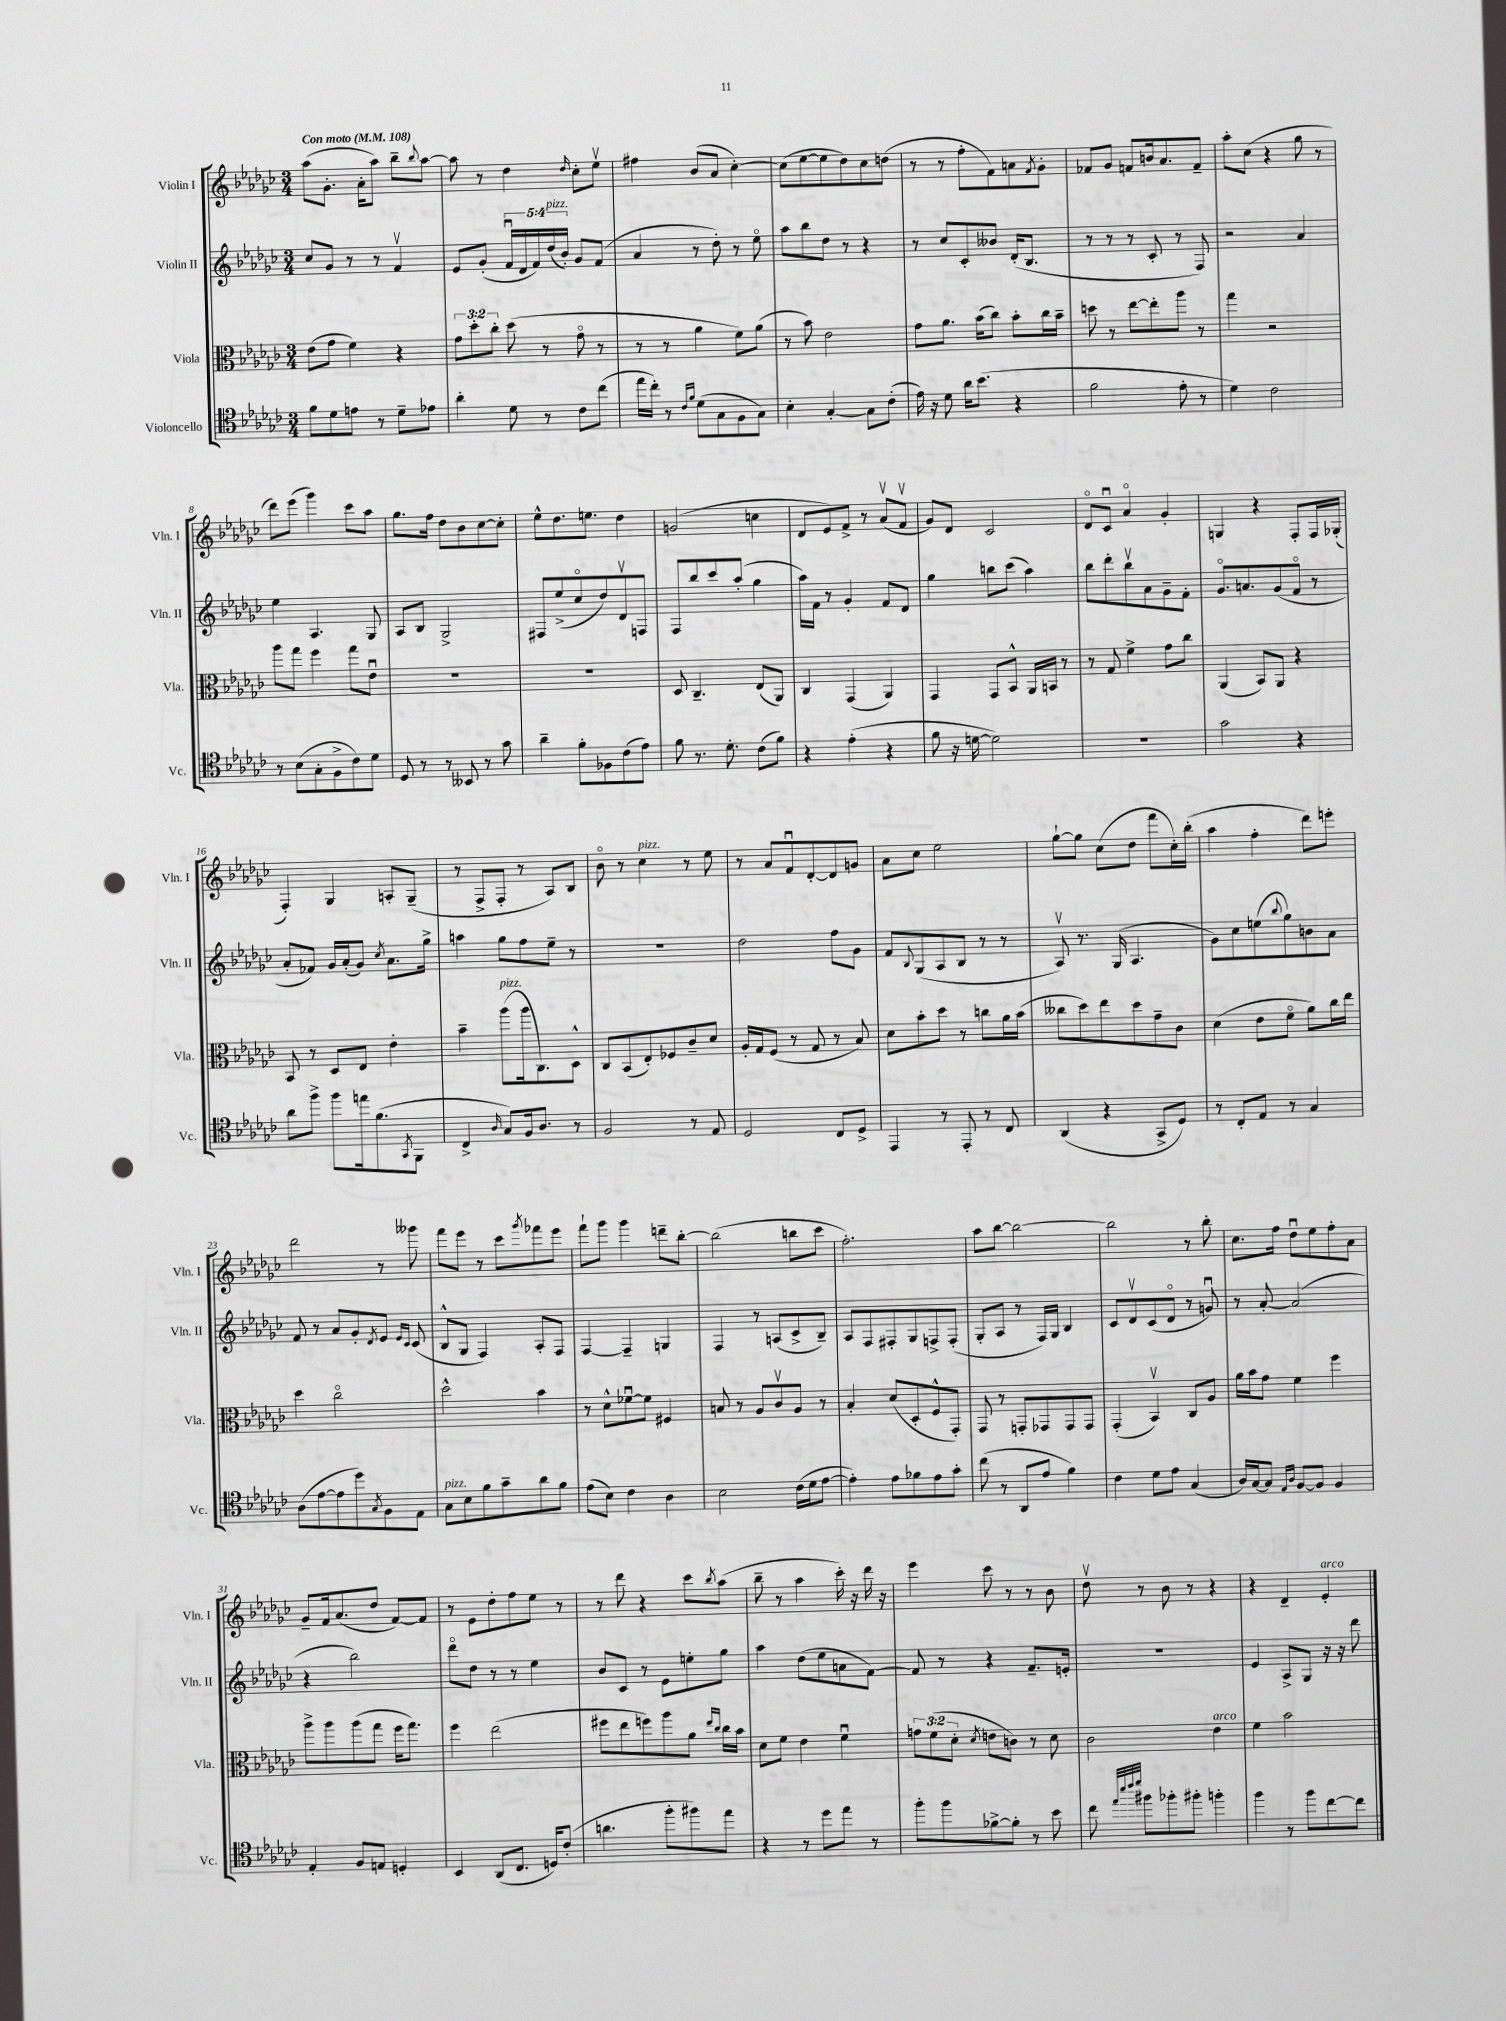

**kern	**kern	**kern	**kern
*staff4	*staff3	*staff2	*staff1
*clefC4	*clefC3	*clefG2	*clefG2
*k[b-e-a-d-g-c-]	*k[b-e-a-d-g-c-]	*k[b-e-a-d-g-c-]	*k[b-e-a-d-g-c-]
*M3/4	*M3/4	*M3/4	*M3/4
*MM108	*MM108	*MM108	*MM108
8f	(8e-	8cc-	(8aa-
8d-	8g-	8g-	8.g-'
8e	4f)	8r	.
.	.	.	16a-'
8r	.	8r	8aa-)
8d-~	4r	4fv	8bb-~
.	.	.	8qqbb-
8e-	.	.	[8aa-
=	=	=	=
4a-'	12g-	8e-	8aa-]
.	12dd-'	.	.
.	.	(8g-'	8r
.	12cc-'	.	.
8d-	(8dd-	20fu	4dd-
.	.	20d-	.
.	.	20f)	.
8r	8r	.	.
.	.	(20dd-	.
.	.	20b-')	.
.	.	.	16qqdd-
8c-	8g-o	8g-	8cc-'
(8cc-	8r	(8f	8ee-v
=	=	=	=
16ee-	8r	4a-	4ff#
16cc-')	.	.	.
8r	8r	.	.
16qqc-	.	.	.
16qqf	.	.	.
(8d-	4a-	8r	(8b-
8G-	.	8dd-')	8a-
8F	8f)	8r	[4cc-')
8G-)	(8a-	8ee-o	.
=	=	=	=
4B-'	8r	8aa-	(8cc-]
.	8b-)	8bb-	[8ee-
[4G-'	2e-	8dd-	8ee-]
.	.	8r	8dd-)
8G-]	.	4r	8cc-
(8c-'	.	.	(8dd
=	=	=	=
16e-)	8g-	8r	8r
16r	.	.	.
8d-	8.a-	8cc-	8r
16a-	.	8c-'	8ff'
(8.b-	(16b-	.	.
.	8cc-)	8b--	8f)
4r	8b-'	(16d-'	8a
.	.	8.B-	.
.	.	.	8qf
.	16cc-	.	8g-'
.	16b-~	.	.
=	=	=	=
2f	8dd	8r	8f-
.	8r	8r	8g-
.	[8ee-	8r	8f
.	8ee-']	8c-'	16b
.	.	.	8.a-
8e-'	8aa-	8r	.
8r	8r	8F)	8f~
=	=	=	=
4d-)	4gg-	2r	8aa-'
.	.	.	(8cc-
2c-	2r	.	4r
.	.	4a-	8gg-
.	.	.	8r
=	=	=	=
8r	8aa-	4ee-	8ddd-)
(8B-	8gg-	.	(8eee-
8G-'	4ff	4.A-	4ggg-)
8F^	.	.	.
8c-)	8gg-	.	8ccc-
8d-	8e-u	8G-	8aa-
=	=	=	=
8D-	2.r	8A-	8.gg-
8r	.	8B-	.
.	.	.	16ff
8r	.	2G-^	8dd-
8BB--	.	.	8b-
8r	.	.	[8cc-
8g-	.	.	8cc-']
=	=	=	=
4a-~	2.r	8F#	8ee-^^
.	.	(8ee-^	8.dd-
8f'	.	8cc-o	.
.	.	.	8.ee
8F-	.	8dd-)	.
(8c-	.	8d-v	4dd-
8e-)	.	8F	.
=	=	=	=
8f	8D-	8F	(2g
8.r	4.C-~	8bb-	.
.	.	8ccc-	.
8.d-'	.	.	.
.	.	(8aa-'	.
(8c-	(8E-	4gg-	4cc
8f)	8AA-)	.	.
=	=	=	=
4r	4C-	16aa-)	8d-
.	.	16f	.
.	.	8r	8e-)
(4e-'	(4GG-	4g-'	8f^
.	.	.	8r
4r	4AA-)	8f	(8a-v
.	.	8d-	8fv
=	=	=	=
8f	4GG-	4gg-	8g-)
16r	.	.	8d-
[16d	.	.	.
2d])	8GG-	8bb	2c-
.	8BB-^^	(8ccc-	.
.	16AA-	4aa-)	.
.	16BB	.	.
.	8r	.	.
=	=	=	=
2.r	8r	8bb-	8d-o
.	8G-	8ddd-'	8c-u
.	4f^	8bb-v	4a-o
.	.	8a-	.
.	8g-	8g-~	4g-'
.	8cc-	8f'	.
=	=	=	=
2g-	(4AA-	8.g-o	4G
.	.	8.a	.
.	8BB-)	.	4r
.	8AA-	(8g-	.
4r	4r	8fo	8F'
.	.	8r	16F
.	.	.	(16G-'
=	=	=	=
8a-	8BB-	8a-'	4F')
8ff^	8r	8f-)	.
8ff	8D-	16g-	4G-
.	.	(16a-'	.
16ee	8E-	8g-)	.
(8.f	.	.	.
.	.	8qcc-	.
.	4e-'	8.a-	8A'
8qGG-	.	.	.
8FF	.	.	(8G-~
.	.	16gg-^	.
=	=	=	=
4C-^	4b-~	4aa	8r
.	.	.	8F^
16qqA-	.	.	.
8G-)	(8aa-	8gg-	8F'
16F	16aa-	8ff	8r
8.A-	8.C-)	.	.
.	.	8ee-~	8A-)
8r	8D-^^	8r	8B-
=	=	=	=
2F	8C-	2.r	8b-o
.	(8BB-	.	8r
.	8E-')	.	4cc-
.	8F-	.	.
8r	8c-~	.	8r
8E-	8d-	.	8ee-
=	=	=	=
2D-	16A-'	2dd-	8r
.	16G-	.	.
.	(8F	.	8a-
.	8r	.	8fu
.	8G-	.	[8d-'
8C-	8r	8ff	8d-]
8D-^	8B-)	8g-	8g
=	=	=	=
4EE-	8d-	8f	8a-
.	.	8qqB-	.
.	8b-'	(8G-	8cc-
8r	8dd-	8A-	2ee-
8EE-'	8r	8B-	.
8r	8cc	8r	.
8C-	16a-	8r	.
.	(16b-	.	.
=	=	=	=
(4AA-	8cc--	8A-v)	[8gg-`
.	8dd-)	8.r	8gg-]
4r	8ee-	.	(8cc-
.	.	(16G-	.
.	8dd-	4.A-	8dd-
8GG-^	8g-~	.	8fff
8D-)	8c-	.	16cc-')
.	.	.	(16bb-'
=	=	=	=
8r	(4d-	8g-)	4aa-
8C-'	.	8cc-	.
8E-	8e-	(8ee	4ff'
.	.	8qqbb-	.
8r	8fo	8gg-)	.
4G-	8a-)	8b	8ddd-)
.	16cc-	8a-	8eee'
.	16ee-	.	.
=	=	=	=
(8A-	4dd-	8f	2ddd-
[8e-	.	8r	.
8e-]	2cc-o	8a-	.
8dd-)	.	8g-'	.
8qG-	.	8qd-	.
8F	.	8e-	8r
.	.	16qqe-	.
.	.	16qqc-	.
8E-	.	(8c-	8ggg--
=	=	=	=
8G-	2dd-^^	8B-^^	8fff
8B-	.	8G-	8eee-
8f	.	4F)	8r
8g-~	.	.	8ccc-
.	.	.	8qggg-
8a-	4b-	8A-'	8fff-
8f	.	8F	8eee-
=	=	=	=
(8e-	8r	[4F	8fff`
8B-)	8d-^^	.	8ggg-
4c-	[8f-u	4F~]	4ggg-
.	8f-]	.	.
4A-	4F#	4G	8ddd~
.	.	.	[8bb-'
=	=	=	=
2B-	8B	4F	(2bb-]
.	8r	.	.
.	8A-	8r	.
.	8c-v	(8A	.
(16c-	8A-	8c-^	8bb
16d-	.	.	.
[8e-	8r	8B-~)	8ccc-
=	=	=	=
4e-'])	4B-'	8A-	2.ff')
.	.	8F	.
8e-	(8d-	8F#'	.
8f-	8D-'	8G-	.
8e-	8F^^	8F^	.
8g-'	8GG-')	(8F'	.
=	=	=	=
(8cc-	8GG-	8G-'	8aa-
8r	8r	8A-	[8bb-
8AA-	8GG'	8r	2bb-_
8e-	8GG-	16F)	.
.	.	16G-	.
4f)	8GG-	4B-	.
.	8GG-	.	.
=	=	=	=
4c-	(4GG-'	8c-	2bb-]
.	.	8d-v	.
8d-	4BB-v)	(8c-	.
8e-	.	8d-o	.
(4G-	8C-	8r	8r
.	8A-	8gu)	8bb-'
=	=	=	=
16A-)	16a-	8r	8.cc-
[16G-	16b-	.	.
8G-]	8g-	[8a-'	.
.	.	.	16ff
16qqE-	.	.	.
16qqA-	.	.	.
[8F	4f	(2a-]	8dd-u
8F]	.	.	8ee-
4F	4ff	.	8ff'
.	.	.	8a-
=	=	=	=
4E-'	8aa-^	4r	8g-~
.	8aa-	.	16f
.	.	.	(8.a-
8F	(8aa-	2bb-)	.
8E	8gg-	.	8dd-
4D'	16ff	.	[8f)
.	8.gg-)	.	.
.	.	.	8f]
=	=	=	=
4BB-	4ff	8ddd-o	8r
.	.	8dd-	8e-
(8AA-	(2ee-	8r	8dd-'
8.C-	.	8r	8ff
.	.	4ee-	8ee-
16D)	.	.	.
(8c-'	.	.	8r
=	=	=	=
4.a	8ff#	8b-	8r
.	8ee-	8c-	8ddd-
.	8ff)	8r	4r
8ff'	8aa-	8e-	.
8ff#)	8a-	8ee'	8ccc-
.	16qqee-	.	.
.	16qqcc-	.	8qbb-
8ee-	16cc-	8gg-	(8aa-
.	16b-	.	.
=	=	=	=
4r	8d-	4aa-	8bb-~
.	8f	.	8r
8r	4e-	(8dd-	4aa-
8dd-	.	8ee-	.
8ee-	4fu	8a	16ccc-')
.	.	.	16r
8r	.	[8f)	16ddd-
.	.	.	16r
=	=	=	=
8ff'	12g	8f]	4eee-
.	(12f	.	.
8ff	.	8r	.
.	12d-'	.	.
.	8qd-	.	.
[8f-^	8e	4r	8ccc-
8f-']	8c)	.	8r
8r	8r	8.f~	8r
8b-	8d-	.	8b-
.	.	16e'	.
=	=	=	=
8cc-	2c-	2.r	8dd-v
32qqee-	.	.	.
32qqbb-	.	.	.
32qqccc-	.	.	.
32qqddd-	.	.	.
8ff#	.	.	8r
8ff-'	.	.	8b-
8ff#'	.	.	8r
4ff'	4e-	.	4r
=	=	=	=
4ff	4f	4e-	4r
8r	2b-	8A-^	4d-~
8ff	.	8G-	.
[8cc-	.	16r	4e-'
.	.	16r	.
8cc-]	.	8ddd-	.
==	==	==	==
*-	*-	*-	*-
